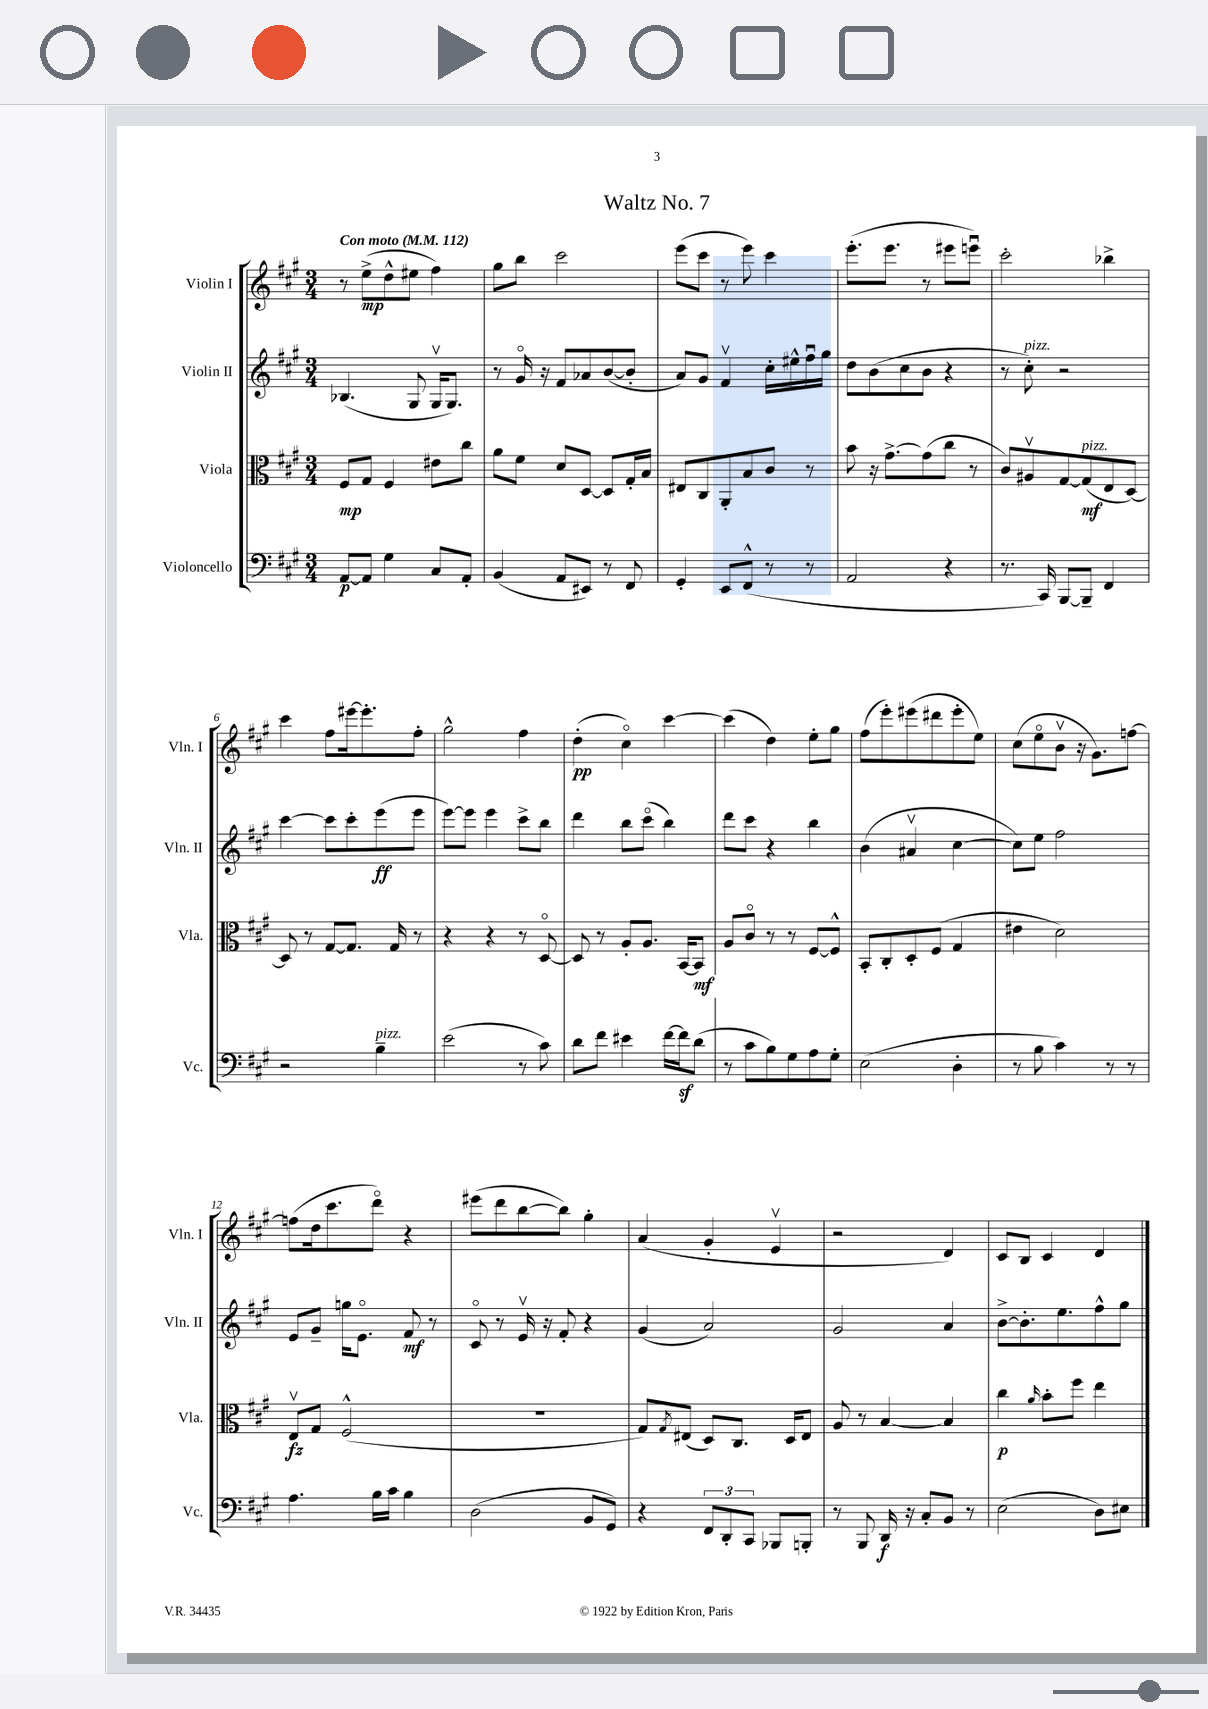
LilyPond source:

\header { title = "Waltz No. 7" }
<<
\new StaffGroup <<
\new Staff = "s0" \with { instrumentName = "Violin I" shortInstrumentName = "Vln. I" } {
    \clef treble \key a \major \numericTimeSignature \time 3/4 \tempo "Con moto" 4 = 112
    r8 e''8->\mp( d''8-^ eis''8 fis''4) |
    gis''8 b''8 cis'''2 |
    e'''8( cis'''8 r8 e'''8) cis'''4 |
    e'''8.-.( e'''8. r8 eis'''8 e'''8\downbow) |
    cis'''2-. bes''4-> |
    cis'''4 fis''8 eis'''16~ eis'''8.-. fis''8-. |
    gis''2-^ fis''4 |
    d''4-.\pp( cis''4\flageolet) cis'''4~ |
    cis'''4( d''4) e''8-. gis''8 |
    fis''8( e'''8-.) eis'''8( dis'''8 eis'''8-. e''8) |
    cis''8( e''8\flageolet b'8\upbow r16 gis'8.) f''8~ |
    f''8( d''16 cis'''8. d'''8\flageolet) r4 |
    eis'''8( d'''8 b''8~ b''8) gis''4-. |
    a'4( gis'4-. e'4\upbow |
    r2 d'4) |
    cis'8 b8 cis'4 d'4 \bar "|." |
}
\new Staff = "s1" \with { instrumentName = "Violin II" shortInstrumentName = "Vln. II" } {
    \clef treble \key a \major \numericTimeSignature \time 3/4
    bes4.( gis8 gis16\upbow gis8.) |
    r8 gis'16\flageolet r16 fis'8 aes'8 b'8~( b'8-. |
    a'8) gis'8 fis'4\upbow cis''16-. eis''16-^ fis''16\downbow gis''16 |
    d''8 b'8( cis''8 b'8 r4 |
    r8 cis''8-.^\markup { \italic "pizz." }) r2 |
    cis'''4~ cis'''8 cis'''8-. e'''8\ff( e'''8 |
    e'''8~) e'''8 e'''4 cis'''8-> b''8 |
    d'''4 b''8 cis'''8\flageolet( b''4) |
    d'''8 cis'''8 r4 b''4 |
    b'4( ais'4\upbow cis''4~ |
    cis''8) e''8 fis''2 |
    e'8 gis'8-- g''16 e'8.\flageolet fis'8\mf r8 |
    cis'8\flageolet r8 e'16\upbow r16 fis'8-. r4 |
    gis'4( a'2) |
    gis'2 a'4 |
    b'8~-> b'8.-. e''8. fis''8-^ gis''8 \bar "|." |
}
\new Staff = "s2" \with { instrumentName = "Viola" shortInstrumentName = "Vla." } {
    \clef alto \key a \major \numericTimeSignature \time 3/4
    fis8\mp gis8 fis4 eis'8 cis''8 |
    a'8 fis'8 d'8 d8~ d8 gis16-. b16 |
    eis8 cis8 a,8-. b8 cis'8 r8 |
    b'8 r16 gis'8.~-> gis'8( cis''8 r8 |
    cis'8) ais8\upbow gis8~ gis8\mf^\markup { \italic "pizz." }( e8 d8~) |
    d8 r8 gis8~ gis8. gis16 r8 |
    r4 r4 r8 d8~\flageolet |
    d8 r8 a8-. a8. b,16~ b,8\mf |
    a8 cis'8\flageolet r8 r8 fis8~ fis8-^ |
    b,8-. cis8-. d8-. fis8( gis4 |
    eis'4 d'2) |
    e8\upbow\fz gis8 fis2-^( |
    R2. |
    gis8) \acciaccatura { gis8 } eis8( d8) cis8. d16 eis8 |
    a8 r8 b4~ b4 |
    cis''4\p \grace { a'16 } b'8-. fis''8 e''4 \bar "|." |
}
\new Staff = "s3" \with { instrumentName = "Violoncello" shortInstrumentName = "Vc." } {
    \clef bass \key a \major \numericTimeSignature \time 3/4
    a,8~\p a,8 gis4 cis8 a,8-. |
    b,4( a,8 eis,8) r8 fis,8 |
    gis,4-. e,8 fis,8-^( r8 r8 |
    a,2 r4 |
    r8. cis,16) b,,8~ b,,8-- fis,4 |
    r2 b4--^\markup { \italic "pizz." } |
    e'2( r8 cis'8) |
    d'8 fis'8 eis'4 fis'16~ fis'16\sf d'8( |
    r8 cis'8 b8) gis8 a8 gis8-. |
    e2( d4-. |
    r8 b8 cis'4) r8 r8 |
    a4. b16 cis'16 b4 |
    d2( b,8 gis,8) |
    r4 \tuplet 3/2 { fis,8 d,8-. cis,8 } bes,,8 b,,8-. |
    r8 b,,8 d,16\f r16 cis8-. b,8 r8 |
    e2( d8) eis8 \bar "|." |
}
>>
>>
